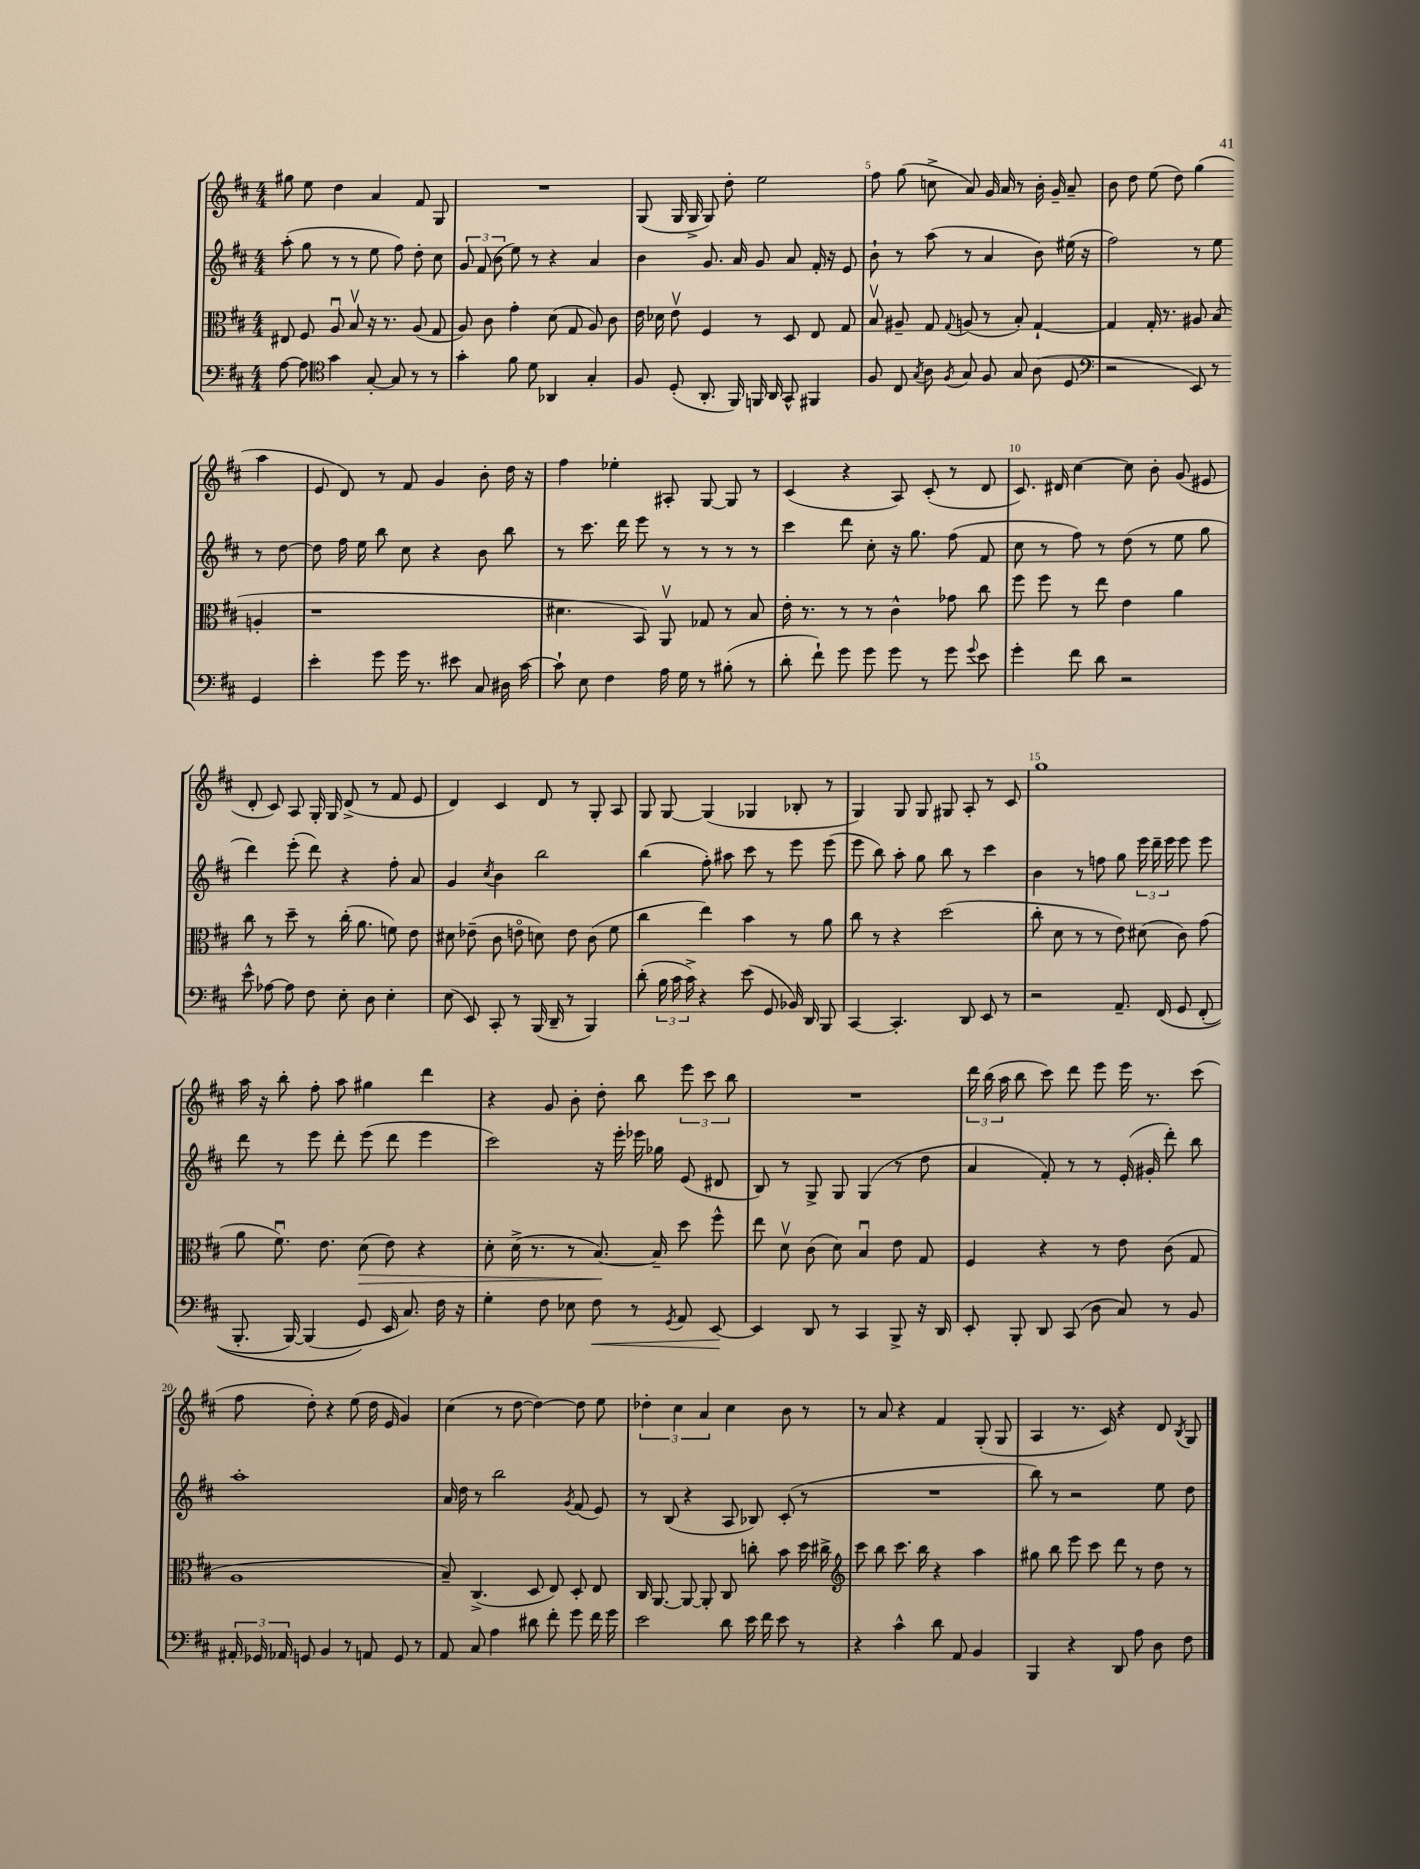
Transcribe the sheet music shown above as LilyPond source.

<<
\new StaffGroup <<
\new Staff = "s0" {
    \clef treble \key d \major \numericTimeSignature \time 4/4
    \autoBeamOff gis''8 e''8 d''4 a'4 fis'8 g8 |
    R1 |
    g8( g16 g16-> g8) d''8-. e''2 |
    fis''8 g''8( c''8-> a'8) g'16 a'16 r8 b'16-. g'16-- a'8-- |
    b'8 d''8 e''8( d''8) g''4( a''4 |
    e'8 d'8) r8 fis'8 g'4 b'8-. d''16 r16 |
    fis''4 ees''4-. ais8-. g8~ g8 r8 |
    cis'4( r4 a8) cis'8-.( r8 d'8 |
    cis'8.) dis'16 cis''4~ cis''8 b'8-. g'8( eis'8 |
    d'8-. cis'8) a8 g16-. g16 d'8->( r8 fis'8 e'8 |
    d'4) cis'4 d'8 r8 g8-. a8 |
    g8 g8~ g4( ges4 bes8-. r8 |
    g4) g8 g8 gis8 a8-. r8 cis'8 |
    g''1 |
    a''16 r16 b''8-. fis''8-. a''8 gis''4 d'''4 |
    r4 g'8 b'8-. d''8-. b''8 \tuplet 3/2 { e'''8 cis'''8 b''8 } |
    R1 |
    \tuplet 3/2 { d'''16 b''16( a''16 } b''8 cis'''8) d'''8 e'''8 e'''16 r8. cis'''8( |
    fis''8 d''8-.) r4 e''8( d''16 e'16 g'4) |
    cis''4( r8 d''8~ d''4~) d''8 e''8 |
    \tuplet 3/2 { des''4-. cis''4 a'4 } cis''4 b'8 r8 |
    r8 a'8 r4 fis'4 g8-.( g8 |
    a4 r8. cis'16) r4 d'8 \acciaccatura { b8 } g8 \bar "|." |
}
\new Staff = "s1" {
    \clef treble \key d \major \numericTimeSignature \time 4/4
    \autoBeamOff a''8-.( g''8 r8 r8 e''8 fis''8) d''8-. cis''8 |
    \tuplet 3/2 { g'8 fis'8( b'8 } e''8) r8 r4 a'4 |
    b'4 g'8. a'16 g'8 a'8 fis'16-. r16 e'8 |
    b'8-! r8 a''8( r8 a'4 b'8) eis''16( r16 |
    fis''2) r8 e''8 r8 d''8~ |
    d''8 fis''16 e''16 b''8 cis''8 r4 b'8 b''8 |
    r8 cis'''8. d'''16 e'''8 r8 r8 r8 r8 |
    cis'''4 d'''8 cis''8-. r16 g''8. fis''8( fis'8 |
    cis''8 r8 fis''8) r8 d''8( r8 e''8 g''8 |
    d'''4) e'''8-.( d'''8) r4 fis''8-. a'8 |
    g'4 \acciaccatura { cis''8 } b'4 b''2 |
    b''4( fis''8-.) ais''8 cis'''8 r8 e'''8 e'''8( |
    e'''8 b''8) a''8-. g''8 b''8 r8 cis'''4 |
    b'4 r8 f''8 g''8 \tuplet 3/2 { e'''16 d'''16-- e'''16 } e'''8 e'''8 |
    d'''8 r8 e'''8 d'''8-. e'''8( d'''8 e'''4 |
    cis'''2) r16 e'''16-. ees'''16 ges''16 e'8( dis'8 |
    b8) r8 g8-> g8 g4( r8 d''8 |
    a'4 fis'8-.) r8 r8 e'16-.( gis'16-. d'''8-.) b''8 |
    a''1-. |
    a'16 d''16 r8 b''2 \acciaccatura { g'8 } fis'8( e'8) |
    r8 b8( r4 a8 bes8) cis'8-.( r8 |
    R1 |
    b''8) r8 r2 e''8 d''8 \bar "|." |
}
\new Staff = "s2" {
    \clef alto \key d \major \numericTimeSignature \time 4/4
    \autoBeamOff eis8 fis8 a8\downbow b8\upbow r16 r8. a8( g8 |
    a8) cis'8 g'4-. d'8( g8 a8) cis'8 |
    e'16 des'16 e'8\upbow fis4 r8 d8 e8 g8 |
    b8\upbow ais8-- g8 \appoggiatura { g8 } a8( r8 b8-.) g4~-! |
    g4 g16-. r8. ais8 b8( a4-. |
    r1 |
    dis'4. b,8) a,8\upbow ges8 r8 b8 |
    e'16-. r8. r8 r8 cis'4-^ ges'8 cis''8 |
    fis''8 fis''8 r8 e''8 e'4 a'4 |
    cis''8 r8 d''8-- r8 cis''16-.( a'8. f'8) e'8 |
    dis'8 ees'8--( cis'8 e'8\flageolet d'8) e'8 cis'8( fis'8 |
    cis''4 e''4) b'4 r8 a'8 |
    cis''8 r8 r4 d''2( |
    cis''8-. d'8 r8 r8 e'8) dis'8( cis'8) g'8( |
    a'8 fis'8.\downbow) e'8. d'8\>( e'8) r4 |
    d'8-. d'16->( r8. r8 b8.~\!) b16-- d''8 fis''8-^ |
    e''8 d'8\upbow cis'8( d'8) b4\downbow e'8 g8 |
    fis4 r4 r8 e'8 cis'8( g8 |
    a1 |
    b8--) cis4.->( d8 e8) d8-. e8 |
    cis16 a,8.~ a,8~ a,8-. cis8 c''8-. b'8 d''16 cis''16-> |
    \clef treble cis'''8 b''8 cis'''8. b''16 r4 a''4 |
    gis''8 b''8 e'''8 cis'''8 d'''8 r8 d''8 r8 \bar "|." |
}
\new Staff = "s3" {
    \clef bass \key d \major \numericTimeSignature \time 4/4
    \autoBeamOff a8~ a8 \clef tenor g'4 g8~-. g8 r8 r8 |
    g'4-. fis'8 d'8 aes,4 g4-. |
    fis8 d8-.( a,8.-. fis,16) f,16 a,16 g,8-^ fis,4 |
    fis8 cis8 \acciaccatura { g8 } a8 \acciaccatura { fis8 } g8 fis8 g8 a8( d8 |
    \clef bass r2 e,8) r8 g,4 |
    e'4-. g'8 g'16 r8. eis'8 cis8 dis16 cis'16~ |
    cis'8-! e8 fis4 a16 g16 r8 bis8-.( r8 |
    d'8-. fis'8-!) g'8 g'8 g'8 r8 g'8 \appoggiatura { g'8 } e'8 |
    g'4-. fis'8 d'8 r2 |
    e'8-^ aes8~ aes8 fis8 e8-. d8 e4-. |
    e8( e,8) cis,8-. r8 b,,16( d,16-- r8 b,,4) |
    d'8-.( \tuplet 3/2 { b16 cis'16 cis'16->) } r4 e'8( g,8 bes,16) d,16 b,,8 |
    cis,4~ cis,4.-. d,8 e,8 r8 |
    r2 a,8.-- fis,16\( g,8 fis,8-.( |
    b,,8.-. b,,16~) b,,4( g,8\) e,16 cis8.) fis16 r16 |
    g4-. fis8 ees8 fis8\< r8 \acciaccatura { g,8 } a,8 e,8~\! |
    e,4 d,8 r8 cis,4 b,,8-> r16 d,16 |
    e,8-. b,,8-. d,8 cis,8( d8 cis8) r8 b,8 |
    \tuplet 3/2 { ais,16-. ges,16 aes,16 } g,8 b,4 r8 a,8 g,8 r8 |
    a,8 cis8 a4 dis'8 fis'8-. g'8 fis'16 g'16 |
    e'2 d'8 e'16 fis'16 e'8 r8 |
    r4 cis'4-^ d'8 a,8 b,4 |
    b,,4 r4 d,8 a8 d8 fis8 \bar "|." |
}
>>
>>
\layout { \context { \Score currentBarNumber = #2 \override BarNumber.break-visibility = ##(#f #t #t) barNumberVisibility = #(every-nth-bar-number-visible 5) } }
